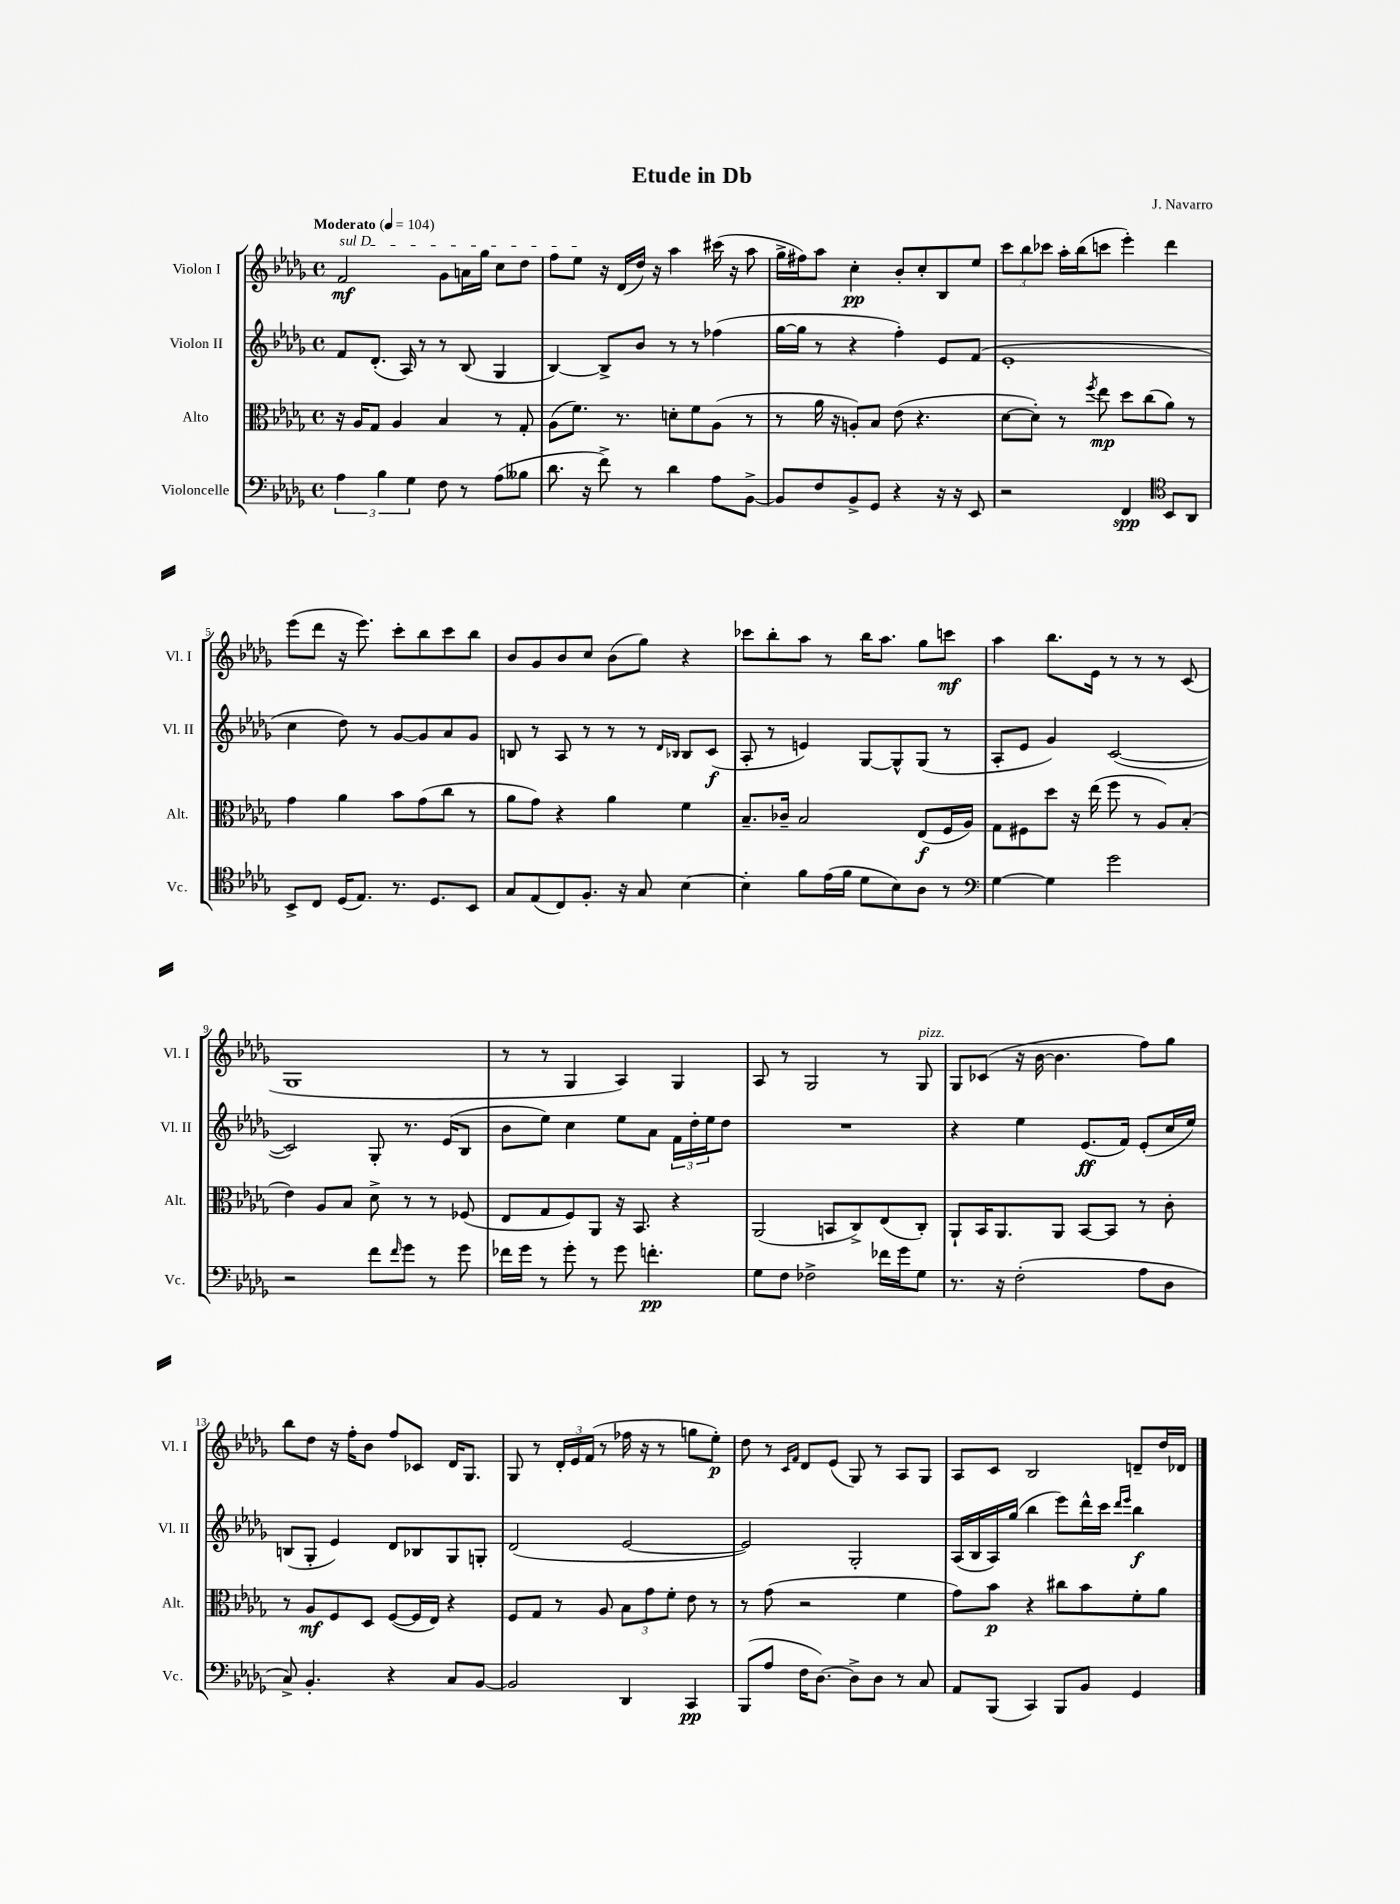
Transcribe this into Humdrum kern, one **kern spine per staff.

**kern	**kern	**kern	**kern
*staff4	*staff3	*staff2	*staff1
*clefF4	*clefC3	*clefG2	*clefG2
*k[b-e-a-d-g-]	*k[b-e-a-d-g-]	*k[b-e-a-d-g-]	*k[b-e-a-d-g-]
*M4/4	*M4/4	*M4/4	*M4/4
*met(c)	*met(c)	*met(c)	*met(c)
*MM104	*MM104	*MM104	*MM104
6A-	16r	8f	2f
.	16A-	.	.
.	8G-	(8.d-'	.
6B-	.	.	.
.	4A-	.	.
.	.	16A-)	.
6G-	.	.	.
.	.	8r	.
8F	4B-	8r	8g-
8r	.	(8B-	16a
.	.	.	16gg-
(8A-	8r	4G-	8cc
8B--	8G-'	.	8dd-
=	=	=	=
8.d-	(8A-	[4B-)	8ff
.	8.f)	.	8ee-
16r	.	.	.
8f^)	.	8B-^]	16r
.	8.r	.	(16d-
8r	.	8b-	16dd-)
.	.	.	16r
4d-	8d'	8r	4aa-
.	8f	8r	.
8A-	(8A-	(4ff-	(16ccc#
.	.	.	16r
[8BB-^	8r	.	8aa-
=	=	=	=
8BB-]	8r	[16gg-	16gg-^
.	.	16gg-]	16ff#)
8F	16a-	8r	8aa-
.	16r	.	.
8BB-^	8A')	4r	4cc'
8GG-	8B-	.	.
4r	(8e-	4ff')	8b-'
.	4.r	.	8cc'
16r	.	8e-	8B-
16r	.	.	.
8EE-	.	(8f	8ee-
=	=	=	=
2r	[8d-	1e-'	12ccc
.	.	.	12bb-
.	8d-'])	.	.
.	.	.	12ccc-
.	8r	.	16aa-'
.	.	.	(16bb-
.	8qff	.	.
.	8ee-	.	8ccc
4FF	8dd-	.	4eee-')
.	(8cc	.	.
*clefC4	*	*	*
8BB-	8a-)	.	4ddd-
8AA-	8r	.	.
=	=	=	=
8BB-^	4g-	4cc	(8eee-
8C	.	.	8ddd-
(16D-	4a-	8dd-)	16r
8.E-)	.	.	8.eee-)
.	.	8r	.
8.r	8b-	[8g-	8ccc'
.	(8g-	8g-]	8bb-
8.D-	.	.	.
.	8cc	8a-	8ccc
8BB-	8r	8g-	8bb-
=	=	=	=
8G-	8a-	8B	8b-
(8E-	8g-)	8r	8g-
8C)	4r	8A-	8b-
8.F'	.	8r	8cc
.	4a-	8r	(8b-
16r	.	.	.
8G-	.	8r	8gg-)
.	.	16qqd-	.
.	.	16qqB-	.
[4B-	4f	8B-	4r
.	.	(8c	.
=	=	=	=
4B-']	8.B-~	8A-'	8ccc-
.	.	8r	8bb-'
.	16c-~	.	.
8f	2B-	4e)	8aa-
(16e-	.	.	8r
16f	.	.	.
8d-	.	[8G-	16bb-
.	.	.	8.aa-
8B-)	.	8G-^^]	.
8A-	(8E-	(8G-	8gg-
8r	16F	8r	8ccc
.	16A-)	.	.
=	=	=	=
*clefF4	*	*	*
[4G-	8G-	8A-'	4aa-
.	8F#	8e-	.
4G-]	8dd-	4g-)	8.bb-
.	16r	.	.
.	(16ee-	.	16e-
2g-	8ff	([2c	8r
.	8r	.	8r
.	8A-)	.	8r
.	(8B-'	.	(8c
=	=	=	=
2r	4e-)	2c])	1G-
.	8A-	.	.
.	8B-	.	.
8f	8d-^	8G-'	.
16qqf	.	.	.
8g-	8r	8.r	.
8r	8r	.	.
.	.	(16e-	.
8g-	(8F-	8B-	.
=	=	=	=
16f-	8E-	8b-	8r
16g-	.	.	.
8r	8G-	8ee-)	8r
8g-'	8F)	4cc	4G-
8r	8AA-	.	.
8g-	16r	8ee-	4A-)
.	8.BB-	.	.
4.f'	.	8a-	.
.	4r	24f	4G-
.	.	24dd-'	.
.	.	24ee-	.
.	.	8dd-	.
=	=	=	=
8G-	(2AA-	1r	8A-
8F	.	.	8r
2F-^	.	.	2G-
.	8BB	.	.
.	8C^)	.	.
16f-	(8E-	.	8r
16g-	.	.	.
8G-	8C')	.	8G-
=	=	=	=
8.r	8AA-`	4r	8G-
.	16BB-	.	(8c-
16r	8.AA-	.	.
(2F'	.	4ee-	16r
.	.	.	[16b-
.	8AA-	.	4.b-]
.	[8BB-	(8.e-	.
.	8BB-]	.	.
.	.	16f)	.
8A-	8r	(8e-'	8ff)
8D-	8c'	16cc	8gg-
.	.	16ee-)	.
=	=	=	=
8C^)	8r	(8B	8bb-
4.BB-'	8A-	8G-'	8dd-
.	8F	4e-)	16r
.	.	.	16ff'
.	8D-	.	8b-
4r	([8F	8d-	8ff
.	16F]	8B-	8c-
.	16E-)	.	.
8C	4r	8G-	16d-
.	.	.	8.G-
[8BB-	.	8G'	.
=	=	=	=
2BB-]	8F	(2d-	8G-
.	8G-	.	8r
.	8r	.	24d-'
.	.	.	24e-
.	.	.	(24f
.	8A-	.	8r
4DD-	12B-	[2e-	16ff-
.	.	.	16r
.	12g-	.	.
.	.	.	8r
.	12f'	.	.
4CC	8e-	.	8gg
.	8r	.	8ee-')
=	=	=	=
(8BBB-	8r	2e-])	8dd-
8A-	(8g-	.	8r
.	.	.	16qqc
.	.	.	16qqf
16F	2r	.	8d-
[8.D-)	.	.	.
.	.	.	(8e-
8D-^]	.	2G-'	8G-)
8D-	.	.	8r
8r	4f	.	8A-
8C	.	.	8G-
=	=	=	=
8AA-	8g-)	(16A-	8A-
.	.	16B-	.
(8BBB-	8b-	16A-)	8c
.	.	(16gg-	.
4CC)	4r	4bb-	2B-
8BBB-	8cc#	8eee-)	.
8BB-	8b-	16ddd-^^	.
.	.	16ccc	.
.	.	16qqddd-	.
.	.	16qqeee-	.
4GG-	8f'	4bb-	8d~
.	8a-	.	16dd-
.	.	.	16d-
==	==	==	==
*-	*-	*-	*-
